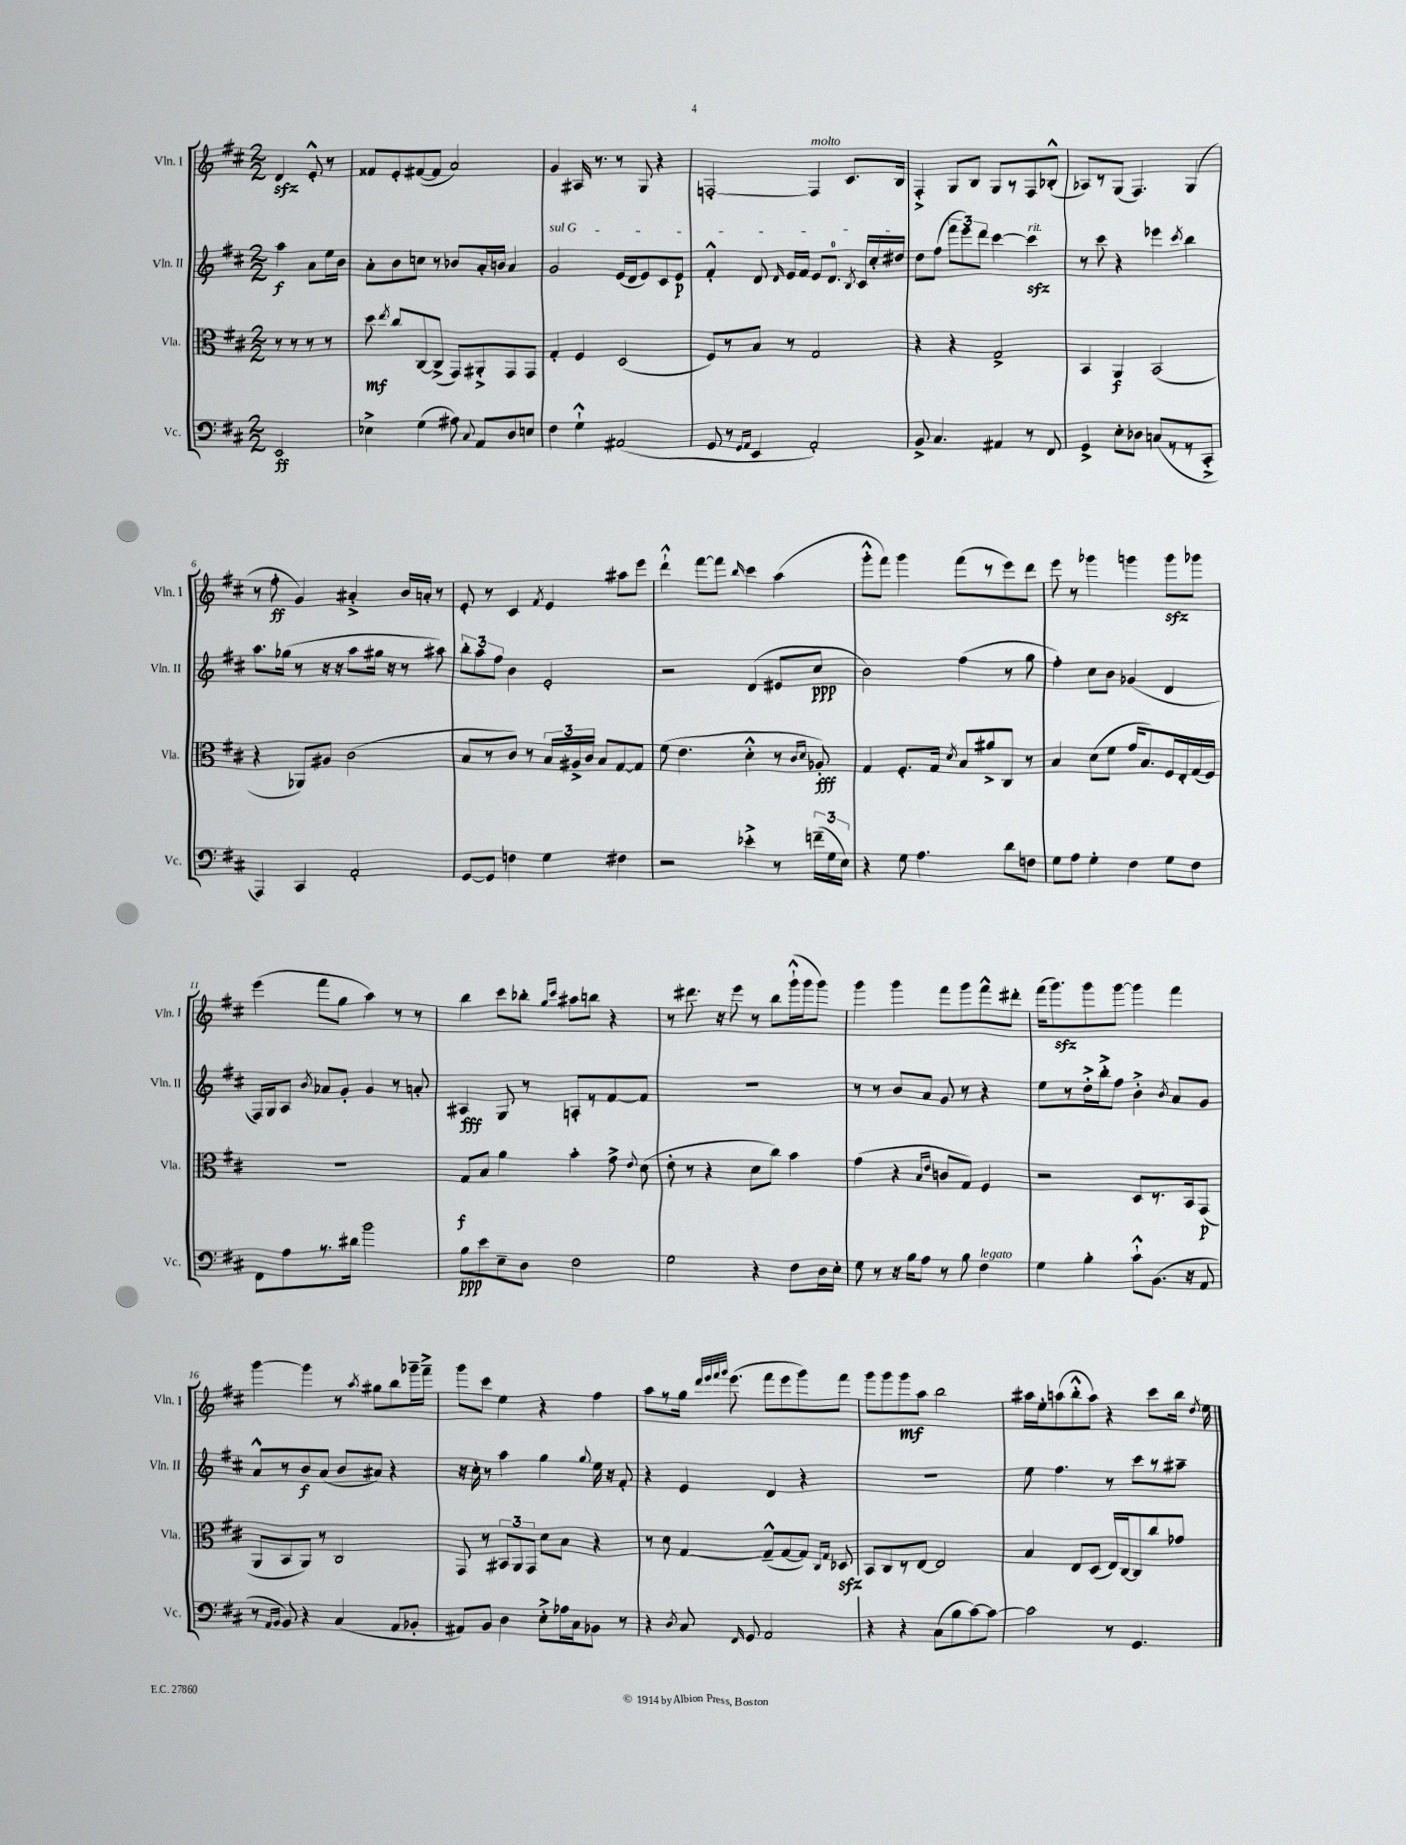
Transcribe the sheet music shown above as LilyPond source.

<<
\new StaffGroup <<
\new Staff = "s0" \with { instrumentName = "Vln. I" shortInstrumentName = "Vln. I" } {
    \clef treble \key d \major \numericTimeSignature \time 2/2 \partial 2
    \autoBeamOff d'4\sfz e'8-.-^ r8 |
    fisis'8[ e'8-. fis'8~( fis'8] a'2) |
    g'4 ais16 r8. r8 g8 r4 |
    f2~-. f4^\markup { \italic "molto" } cis'8.[ b16] |
    fis4-.-> g8[ b8] g8[ r8 fis8 bes8]-.-^( |
    aes8[) r8 g8]( fis4.) g4( |
    r8 fis''8-.\ff g'4) ais'4-.-> b'16[ a'16]-. r8 |
    e'8-. r8 cis'4 \acciaccatura { fis'8 } e'4 ais''8[ e'''8] |
    d'''4-!-^ fis'''8[~ fis'''8] \grace { b''16 } cis'''4 a''4( |
    g'''8[-.-^ fis'''8]) g'''4 fis'''8[( r8 e'''8) d'''8] |
    e'''8 r8 ges'''4 g'''4 g'''8[\sfz ges'''8] |
    e'''4( fis'''8[ g''8] a''4) r8 r8 |
    b''4 cis'''8[ bes''8]-. \grace { g''16[ cis'''16] } ais''8[ b''8] r4 |
    r8 dis'''8. r16 e'''8 r8 b''8[ g'''16-!-^( g'''16 g'''8]) |
    g'''4 g'''4 fis'''8[ g'''8 fis'''8-^ dis'''8]-. |
    fis'''16[( g'''8.\sfz) g'''8 g'''8]~ g'''4 fis'''4 |
    g'''4~ g'''4 r8 \acciaccatura { a''8 } gis''8[ b''8 ges'''16-- fis'''16]---> |
    g'''8[ cis'''8] e''4 r4 fis''4 |
    a''8[ r8 g''16] \grace { d'''32[ e'''32 fis'''32 g'''32] } e'''8.( fis'''8[ e'''8 g'''8) fis'''8] |
    g'''8[ g'''8 g'''8\mf a''8] b''2 |
    ais''16[ e''16-. a''8( b''8-.-^ a''8]) r4 cis'''8[ b''16] \acciaccatura { d''8 } e''16 \bar "|." |
}
\new Staff = "s1" \with { instrumentName = "Vln. II" shortInstrumentName = "Vln. II" } {
    \clef treble \key d \major \numericTimeSignature \time 2/2 \partial 2
    \autoBeamOff a''4\f a'8[ e''16 b'16] |
    a'8[-. b'8 c''8] r8 bes'8[ a'16-. b'16] a'4 |
    \once \override TextSpanner.bound-details.left.text = \markup { \italic "sul G" } g'2\startTextSpan e'16[( d'16 e'8) cis'8 e'8]\p |
    fis'4-.-^ d'8 \grace { d'16 } e'16[ fis'16] e'8[ d'8.]-0 \acciaccatura { b8 } cis'16[ cis''16-. dis''16]\stopTextSpan |
    d''8[ fis''8]( \tuplet 3/2 { fis'''8[ e'''8) d'''8] } cis'''4~ cis'''4\sfz^\markup { \italic "rit." } |
    r8 cis'''8 r4 ees'''4 \acciaccatura { cis'''8 } b''4 |
    a''8.[ ges''16]( r8 r16 r16 a''8[ gis''16] r16 r8 ais''8) |
    \tuplet 3/2 { b''8[-. a''8 fis''8] } b'4 e'2-. |
    r2 d'4( eis'8[ cis''8]\ppp |
    b'2) fis''4( r8 g''8 |
    fis''4-.) cis''8[ b'8] ges'4( d'4 |
    fis16[) g16 a8] \acciaccatura { b'8 } aes'8[ g'8]-. g'4 r8 a'8-. |
    ais4\fff g8 r8 a8[-. r8 fis'8~ fis'8] |
    R1 |
    r8 r8 b'8[ a'8] g'8 r8 r4 |
    e''8[ r8 d''16-.-> b''16-.-> fis''8] b'4-.-> \acciaccatura { b'8 } a'8[ g'8] |
    a'8[-^ r8 b'8\f a'8]( b'8[ ais'8]) r4 |
    r16 cis''16-. r8 a''4 g''4 \appoggiatura { g''8 } e''16 r16 fis'8-. |
    r4 e'4 d'4 r4 |
    R1 |
    e''8 fis''4. r8 cis'''8[ r8 ais''8]-- \bar "|." |
}
\new Staff = "s2" \with { instrumentName = "Vla." shortInstrumentName = "Vla." } {
    \clef alto \key d \major \numericTimeSignature \time 2/2 \partial 2
    \autoBeamOff r8 r8 r8 r8 |
    d''8\mf \acciaccatura { e''8 } cis''8[ cis8~ cis8]->( g,8[) ais,8-.-> g,8 g,8] |
    g4-. fis4 d2( |
    fis8[) r8 b8] r8 g2 |
    r4 r4 g2-> |
    b,4 a,4\f b,2( |
    r4 aes,8[) ais8] cis'2( |
    b8[ r8 cis'8]) r8 \tuplet 3/2 { b16[ ais16-> cis'16] } b8[ g8~ g8] |
    fis'8( e'4. d'4-.-^ r8 \grace { cis'16[ d'16] } aes8-.\fff) |
    g4 fis8.[-. g16] \acciaccatura { d'8 } b8[ ais'8-> cis8] r8 |
    b4 d'8[( fis'8] g'16[ b8.) fis16 e16-. g16( fis16]) |
    R1 |
    g8[\f b8] a'4 b'4-. g'8-> \appoggiatura { e'8 } d'8( |
    e'8-. r8 r4 d'8[ cis''8]) b'4 |
    g'4( r4 \grace { b16[ e'16] } c'8[ g8]) fis4 |
    r2 d8[ r8. b,16 g,8]\p( |
    a,8[ b,8 a,8]) r8 cis2 |
    g,8 r8 \tuplet 3/2 { bis,8[ a,8 g,8] } d'8[ b8] r4 |
    r8 d'8 g4~ g8[---^( g8~ g8]) \grace { cis16[ g16] } des8\sfz |
    b,8[ cis8 r8 e8]~ e2 |
    b4 e8[ d8]( e16[) cis16~ cis8 cis''8 ges'8] \bar "|." |
}
\new Staff = "s3" \with { instrumentName = "Vc." shortInstrumentName = "Vc." } {
    \clef bass \key d \major \numericTimeSignature \time 2/2 \partial 2
    \autoBeamOff e,2\ff |
    ees4-> g4( ais8) \appoggiatura { cis8 } a,8[ d8 e8] |
    fis4 g4-!-^ ais,2( |
    g,8 r8 \grace { g,16[ a,16] } e,4 a,2-.) |
    b,8-> cis4. ais,4 r8 fis,8 |
    g,4-> e8[-. des8] c8[( r8 r8 cis,8]-.-> |
    a,,4) cis,4 a,2-. |
    g,8[~ g,8] f4 g4 fis4 |
    r2 ees'4-.-> r8 \tuplet 3/2 { f'16[--( g16 e16]) } |
    r4 g8 a4. d'8[ f8] |
    g8[ a8] g4-. fis4 g8[ fis8] |
    fis,8[ a8 r8. dis'16] b'2 |
    b8[\ppp e'8 e8-- d8] fis2 |
    g2 r4 fis8[ d16 e16]-. |
    g8 r8 r16 b16[ a8] r8 b8 fis4^\markup { \italic "legato" } |
    g4 b4-. cis'8[-!-^ b,8.]( r16 a,8 |
    r8 \grace { a,16[ b,16] } b,8) r4 cis4( a,8[ bes,8]-. |
    ais,8[) b,8] d4 e8[-.-> aes16 cis16 bes,8] r8 |
    r4 \acciaccatura { d8 } cis8 \grace { fis,16 } g,8 a,2 |
    r4 r4 cis8[( b8 cis'8~) cis'8]~ |
    cis'2 r8 g,4. \bar "|." |
}
>>
>>
